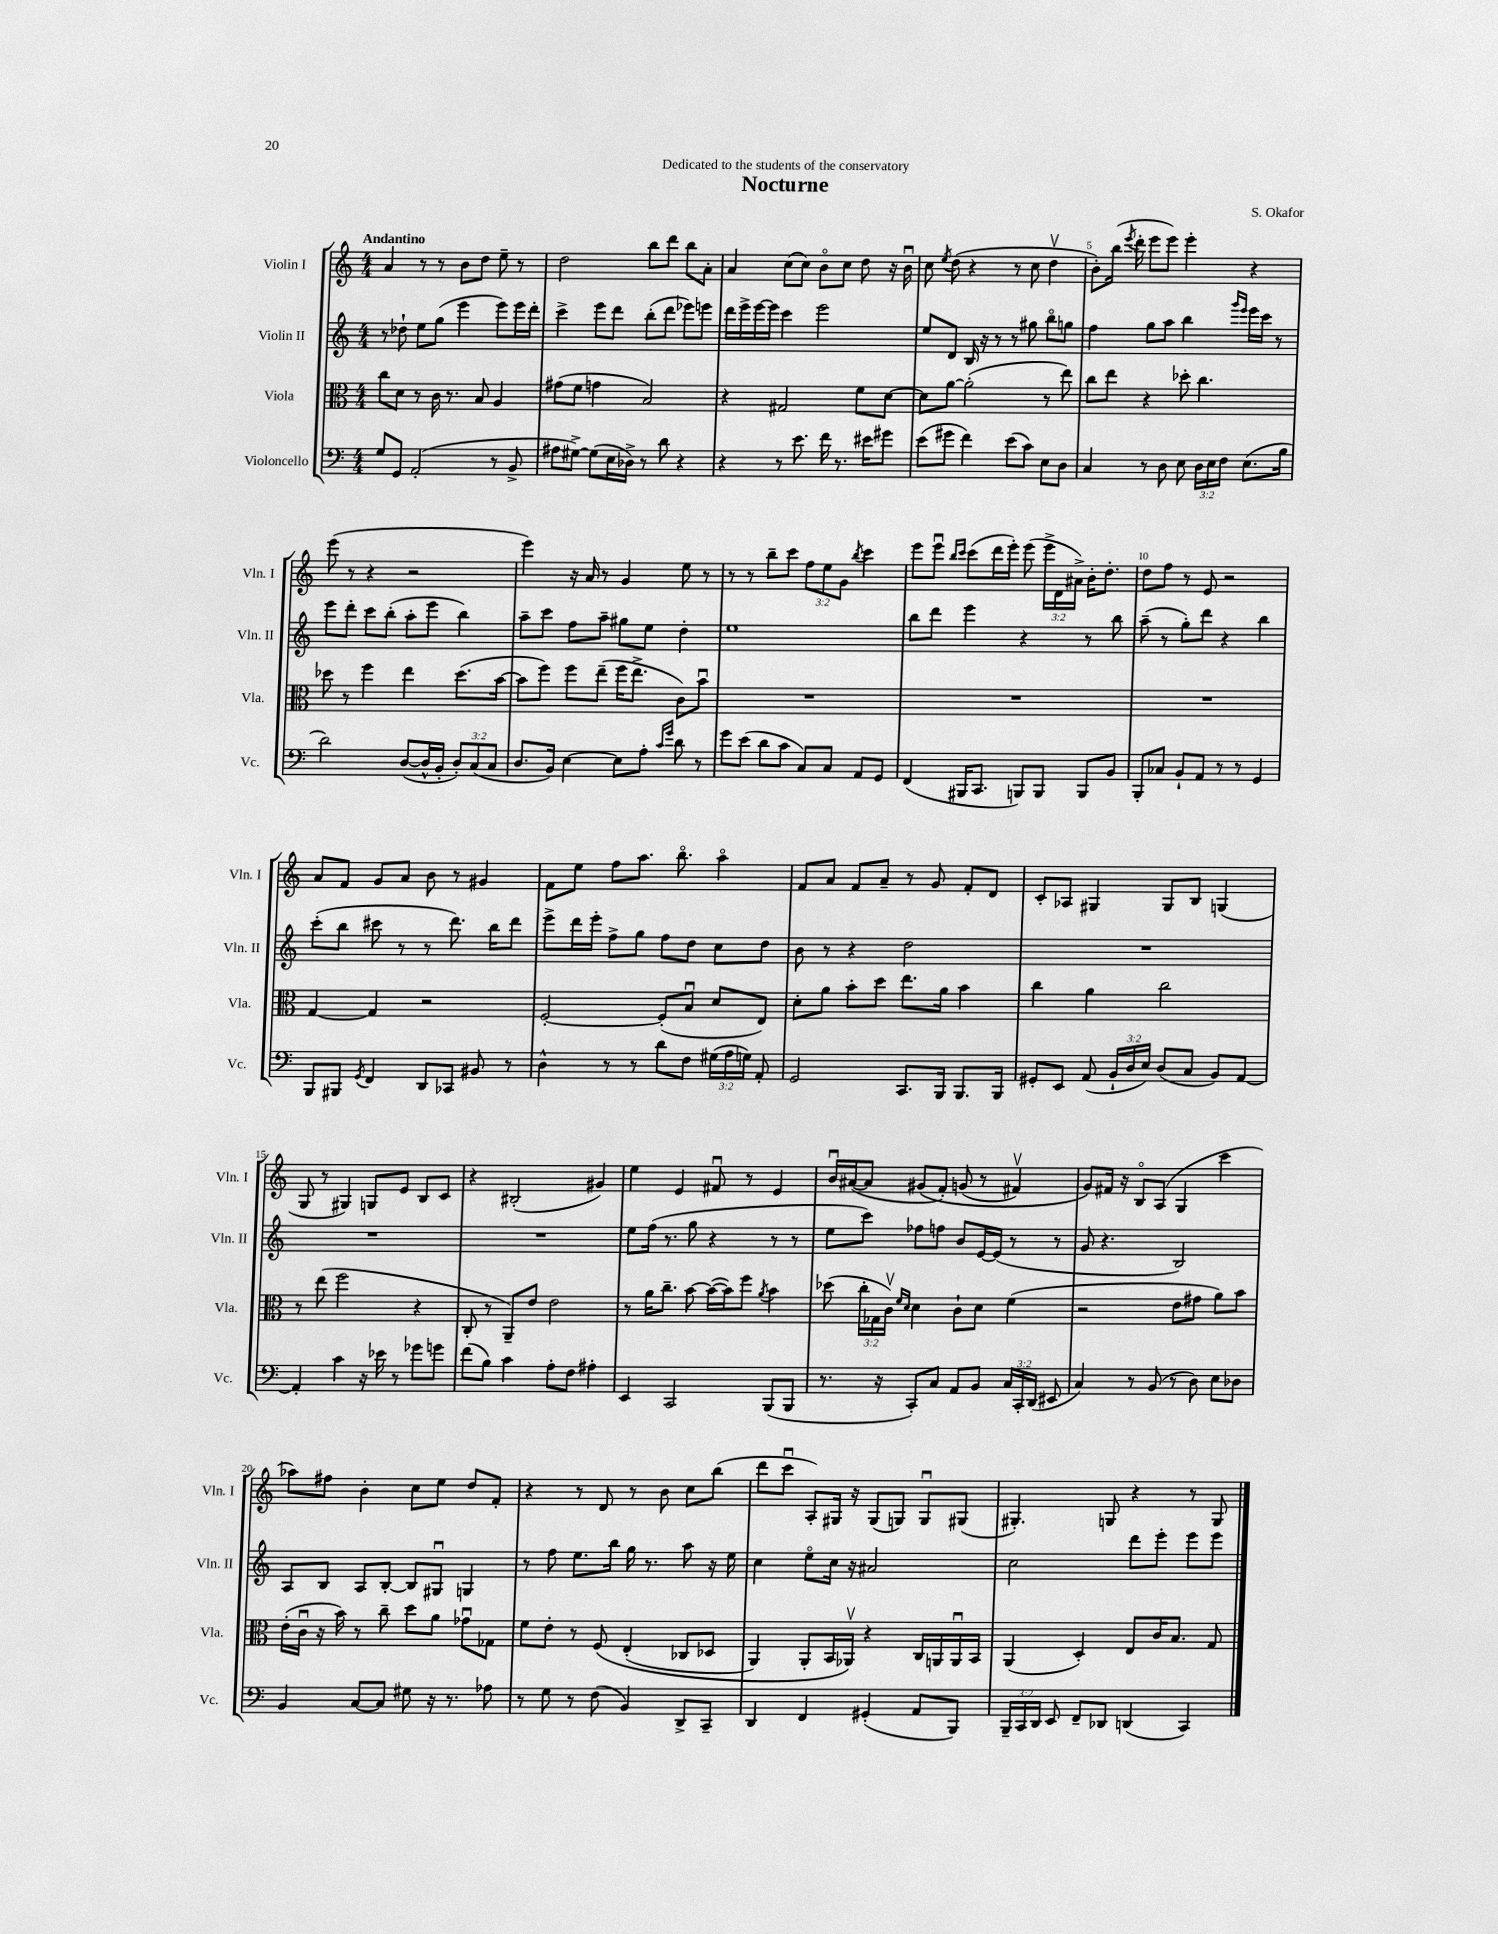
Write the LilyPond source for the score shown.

\header { title = "Nocturne" composer = "S. Okafor" dedication = "Dedicated to the students of the conservatory" }
<<
\new StaffGroup <<
\new Staff = "s0" \with { instrumentName = "Violin I" shortInstrumentName = "Vln. I" } {
    \clef treble \key c \major \numericTimeSignature \time 4/4 \override Staff.TupletNumber.text = #tuplet-number::calc-fraction-text \tempo "Andantino"
    \autoBeamOff a'4 r8 r8 b'8[ d''8] e''8-- r8 |
    d''2 b''8[ d'''8] b''8[ a'8]-. |
    a'4 c''8[( c''8]) b'8[\flageolet c''8] d''8 r16 b'16\downbow |
    c''8 \acciaccatura { e''8 } d''8( r4 r8 c''8 d''4\upbow |
    b'8[-.) b''16]( \acciaccatura { e'''8 } d'''16-. e'''8[ e'''8]) e'''4-. r4 |
    e'''8( r8 r4 r2 |
    e'''4) r16 a'16 r8 g'4 e''8 r8 |
    r8 r8 b''8[-- c'''8] \tuplet 3/2 { f''8[ e''8 g'8] } \acciaccatura { b''8 } c'''4 |
    e'''8[ e'''8]\downbow \grace { b''16[ c'''16] } c'''8[( d'''16 e'''16]-.) e'''8( \tuplet 3/2 { e'''16[-> d'16 ais'16]->) } b'16[-. d''8.]-. |
    d''8[ f''8] r8 e'8 r2 |
    a'8[ f'8] g'8[ a'8] b'8 r8 gis'4 |
    f'8[ e''8] f''8[ a''8.] b''8.\flageolet a''4\flageolet |
    f'8[ a'8] f'8[ a'8]-- r8 g'8 f'8[-. d'8] |
    c'8[-. aes8] gis4 gis8[ b8] g4( |
    g8 r8 gis4) g8[ e'8] b8[ c'8] |
    r4 bis2-.( gis'4) |
    e''4 e'4 fis'8\downbow r8 e'4 |
    b'16[\downbow ais'16~( ais'8] gis'8[\( f'8]-.) g'8( r8 fis'4\upbow) |
    g'8[\) fis'16] r16 b8[\flageolet a8]( g4 c'''4 |
    aes''8[) fis''8] b'4-. c''8[ e''8] d''8[ f'8]-. |
    r4 r8 d'8 r8 b'8 c''8[ b''8]( |
    d'''8[ c'''8]\downbow a8[-.) gis16] r16 gis8[( g8]) g8[\downbow gis8]( |
    gis4.-.) g8 r4 r8 g8 \bar "|." |
}
\new Staff = "s1" \with { instrumentName = "Violin II" shortInstrumentName = "Vln. II" } {
    \clef treble \key c \major \numericTimeSignature \time 4/4
    \autoBeamOff r8 des''8-! e''8[ g''8]( e'''4 e'''8[) e'''16 d'''16]-. |
    c'''4-> e'''8[ d'''8] b''8[-.( d'''8] ees'''8[) e'''8] |
    d'''16[ e'''16-> e'''16~ e'''16] c'''4 e'''2 |
    e''8[ d'8] b16 r16 r8 r8 gis''8 b''8[\flageolet g''8] |
    f''4 g''8[ a''8] b''4 \grace { g'''16[ e'''16] } e'''16[ c'''16] r8 |
    e'''8[ d'''8]-. c'''8[ b''8]-.( a''8[-. e'''8] b''4) |
    a''8[-- c'''8] f''8[ a''8]-- gis''8[ e''8] d''4-. |
    e''1 |
    b''8[ d'''8] e'''4 r4 r8 b''8 |
    a''8--( r8 g''8[-.) d'''8] r4 b''4 |
    c'''8[-.( b''8] cis'''8 r8 r8 d'''8.) b''16[ d'''8] |
    e'''8[-> d'''16 e'''16]-. f''8[-> g''8] f''8[ d''8] c''8[ d''8] |
    b'8 r8 r4 d''2 |
    R1 |
    R1 |
    R1 |
    e''8[ f''16]( r8. g''8 r4 r8 r8 |
    e''8[ c'''8]) fes''8[ f''8] b'8[ e'16~ e'16]( r8 r8 |
    g'8 r4. b2) |
    a8[ b8] a8[ b8]~-. b8[ gis8]\downbow g4 |
    r8 f''8 e''8.[ b''16] g''16 r8. a''8 r16 e''16 |
    c''4 e''8[\flageolet c''16] r16 ais'2 |
    c''2 d'''8[ e'''8]-. e'''8[ e'''8] \bar "|." |
}
\new Staff = "s2" \with { instrumentName = "Viola" shortInstrumentName = "Vla." } {
    \clef alto \key c \major \numericTimeSignature \time 4/4 \override Staff.TupletNumber.text = #tuplet-number::calc-fraction-text
    \autoBeamOff c''8[ d'8] r8 c'16 r8. b8 a4 |
    gis'8[( f'8] g'4 b2) |
    r4 gis2 f'8[ d'8]~ |
    d'8[ a'8]~ a'2-.( r8 e''8) |
    c''8[ e''8] r4 des''8-. c''4. |
    des''8 r8 f''4 e''4 des''8.[( b'16]~ |
    b'8[ f''8]) f''8[ e''8]--( f''16[ e''8.]-> c'8[) b'8]\downbow |
    R1 |
    R1 |
    R1 |
    g4~ g4 r2 |
    f2~-. f8[-.( b8]\downbow d'8[ e8]) |
    d'8[-. a'8] b'8[-. d''8] e''8.[ a'16] b'4 |
    c''4 a'4 c''2 |
    r8 e''8( f''2 r4 |
    c8-. r8 a,8[--) e'8] e'2 |
    r8 a'16[ c''8.]-- b'8~ b'16[~( b'16) f''8] \acciaccatura { a'8 } b'4 |
    des''8( \tuplet 3/2 { c''16[-. ges16 c'16]\upbow) } \grace { f'16[ d'16] } d'4 c'8[-! d'8] f'4( |
    r2 e'8[ gis'8] a'8[) b'8] |
    e'16[-.( c'16]\downbow r16 b'16) r8 c''8-- d''8[ a'8] ges'8[\downbow ges8] |
    f'8[ e'8]-. r8 f8\( e4-.( ces8[ des8] |
    a,4) a,8[-. b,16 aes,16]\upbow\) r4 c16[ a,16 a,16\downbow b,16] |
    a,4( d4-.) e8[ c'16 b8.] g8 \bar "|." |
}
\new Staff = "s3" \with { instrumentName = "Violoncello" shortInstrumentName = "Vc." } {
    \clef bass \key c \major \numericTimeSignature \time 4/4 \override Staff.TupletNumber.text = #tuplet-number::calc-fraction-text
    \autoBeamOff g8[ g,8] a,2-.( r8 b,8-> |
    ais8[ gis8]~->) gis8[( e16 des16]->) r8 d'8 r4 |
    r4 r8 e'8. f'16 r8. eis'16[ gis'8] |
    e'8[( gis'8] f'4) e'8[( c'8]) e8[ d8] |
    c4 r8 d8 e8 \tuplet 3/2 { d16[ e16 f16] } e8.[( b16] |
    d'2) d8[~( d16-^ b,16]-. \tuplet 3/2 { d8[-.) c8( c8] } |
    d8.[ b,16]) e4~ e8[ a8]-. \grace { c'16[ g'16] } d'8 r8 |
    g'8[ e'8]( d'8[ c'8] c8[) c8] a,8[ g,8] |
    f,4( bis,,16[ c,8.] b,,8[) b,,8] b,,8[ b,8] |
    b,,8[-. ces8] b,8[-! a,8] r8 r8 g,4 |
    b,,8[ bis,,8] \acciaccatura { g,8 } f,4 d,8[ ces,8] bis,8 r8 |
    d4-^ r8 r8 d'8[ f8] \tuplet 3/2 { gis16[( a16 g16]) } a,8-. |
    g,2 c,8.[ b,,16] b,,8.[ b,,16] |
    gis,8[-. e,8] a,8( \tuplet 3/2 { b,16[-! d16 e16]) } d8[( c8] b,8[) a,8]~ |
    a,4-. c'4 r16 ees'16 r8 ges'8[ g'8] |
    f'8[( b8]) c'4 a8[-. f8] ais4-. |
    e,4 c,2 b,,8[( b,,8] |
    r8. r16 c,8[-.) c8] a,8[ b,8] \tuplet 3/2 { c16[ c,16-. d,16]( } eis,8 |
    c4) r8 b,8( r8 d8) e8[ des8] |
    b,4 c8[~ c8] gis8 r16 r8. aes8 |
    r8 g8 r8 f8( b,4) d,8[-> c,8]-- |
    d,4 f,4 gis,4-.( a,8[ b,,8]) |
    \tuplet 3/2 { b,,16[-- c,16 d,16] } e,8 f,8[-- des,8] d,4( c,4) \bar "|." |
}
>>
>>
\layout { \context { \Score \override BarNumber.break-visibility = ##(#f #t #t) barNumberVisibility = #(every-nth-bar-number-visible 5) } }
